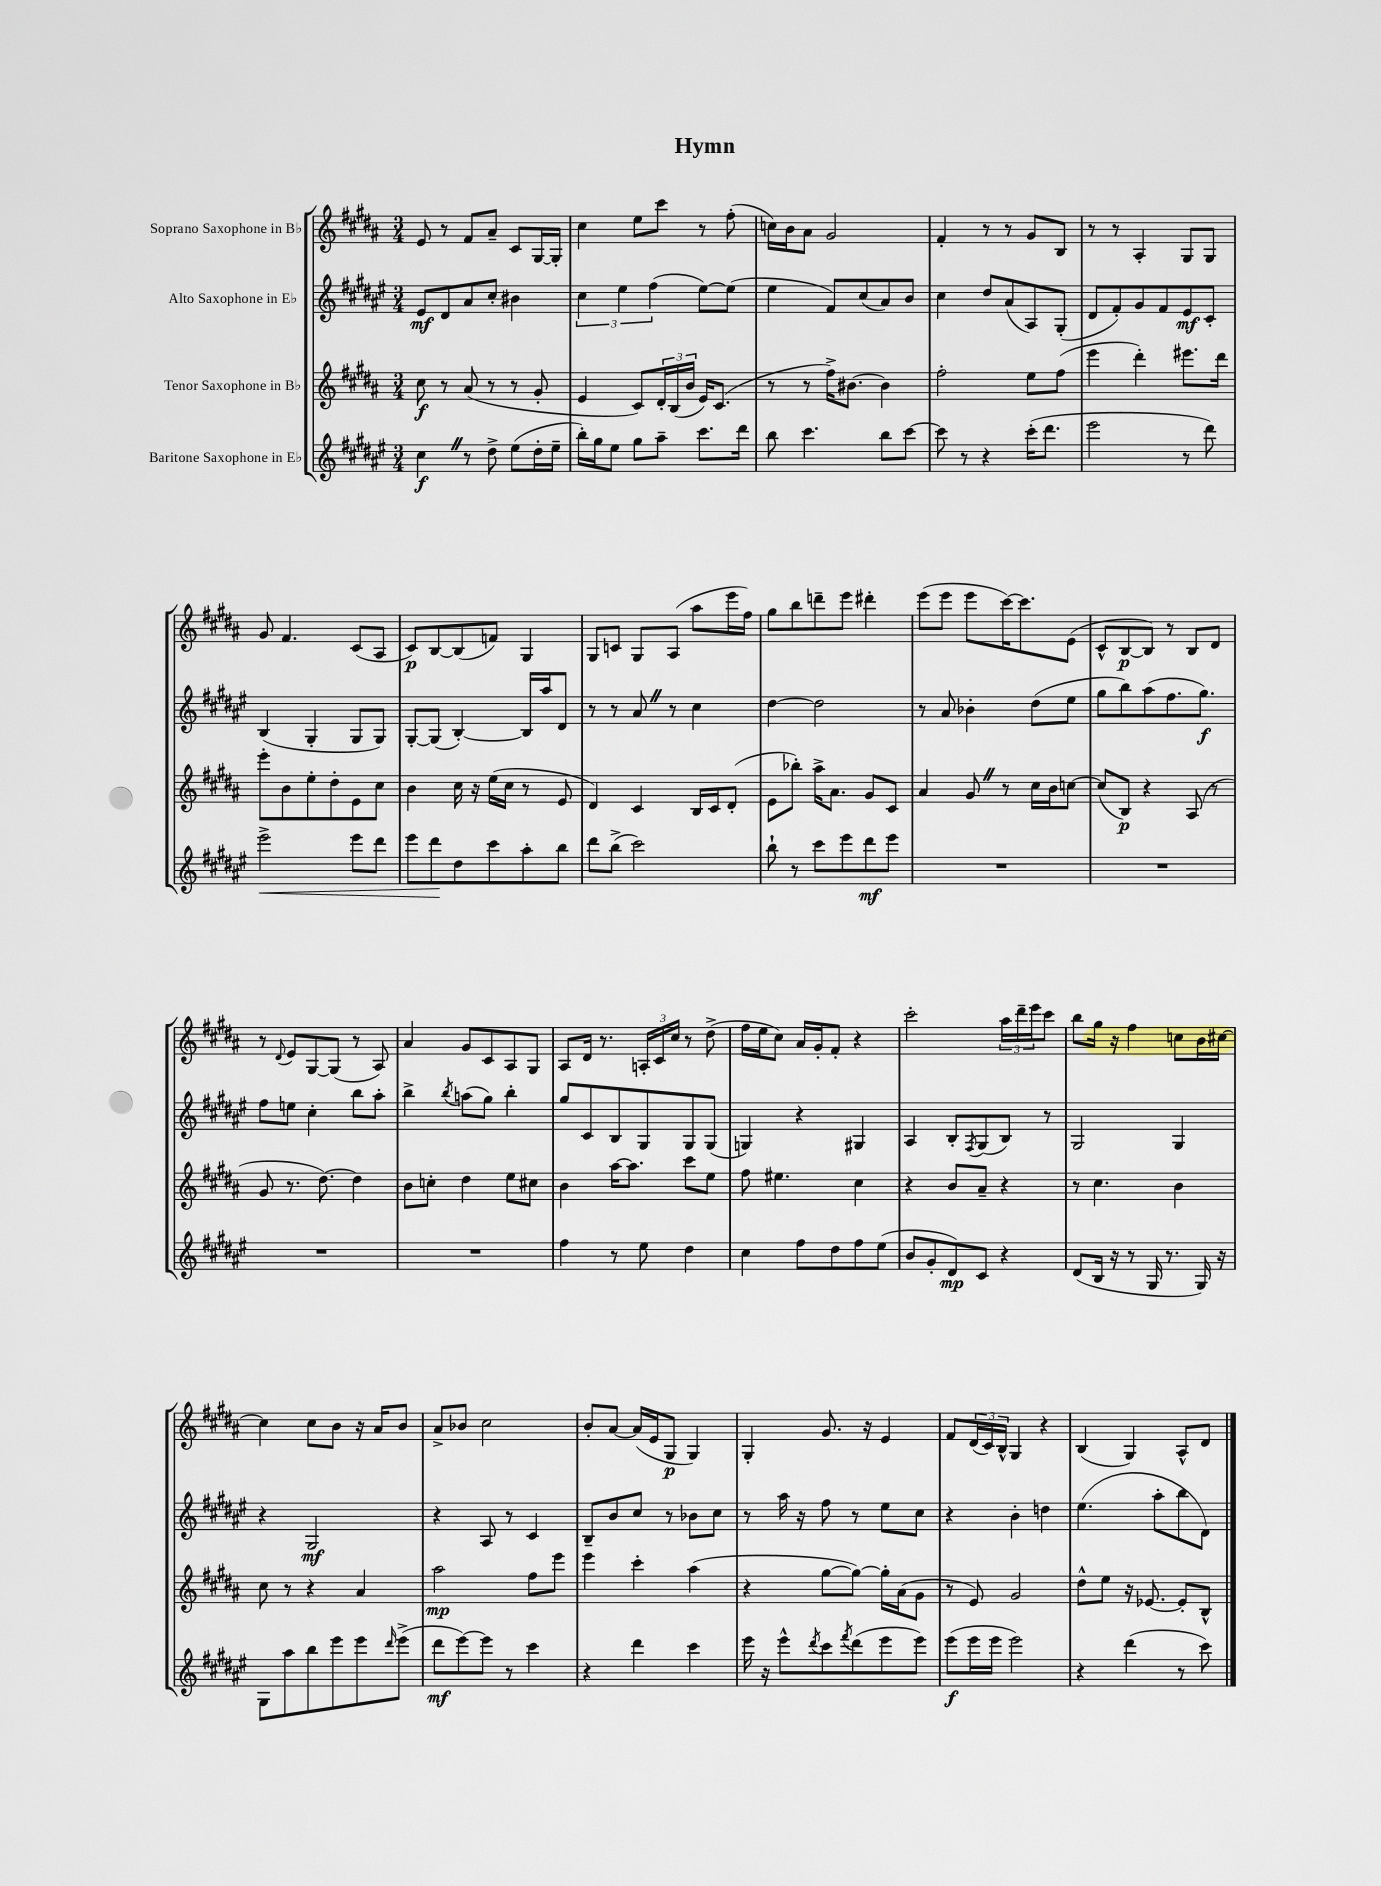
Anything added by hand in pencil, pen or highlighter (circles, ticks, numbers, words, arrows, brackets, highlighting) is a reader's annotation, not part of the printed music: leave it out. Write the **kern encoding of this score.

**kern	**kern	**kern	**kern
*staff4	*staff3	*staff2	*staff1
*clefG2	*clefG2	*clefG2	*clefG2
*k[f#c#g#d#a#e#]	*k[f#c#g#d#a#]	*k[f#c#g#d#a#e#]	*k[f#c#g#d#a#]
*M3/4	*M3/4	*M3/4	*M3/4
4cc#	8cc#	8e#	8e
.	8r	8d#	8r
8r	(8a#	8a#	8f#
8dd#^	8r	8cc#'	8a#~
(8ee#	8r	4b#	8c#
16dd#'	8g#'	.	[16G#
16ee#~	.	.	16G#']
=	=	=	=
16bb')	4e	6cc#	4cc#
16gg#	.	.	.
8ee#	.	.	.
.	.	6ee#	.
8gg#	8c#)	.	8ee
.	.	(6ff#	.
8aa#~	24d#'	.	8ccc#
.	(24B	.	.
.	24b	.	.
8.ccc#	16e)	[8ee#)	8r
.	(8.c#	.	.
.	.	(8ee#]	(8ff#'
16ddd#	.	.	.
=	=	=	=
8bb	8r	4ee#	16cc)
.	.	.	16b
4.ccc#	8r	.	8a#
.	16ff#^)	8f#)	2g#
.	[8.b#	.	.
.	.	(8cc#	.
8bb	4b#]	8a#)	.
[8ccc#	.	8b	.
=	=	=	=
8ccc#]	2ff#'	4cc#	4f#'
8r	.	.	.
4r	.	8dd#	8r
.	.	(8a#	8r
(16ccc#'	8ee	8A#)	8g#
8.ddd#	.	.	.
.	(8ff#	(8G#'	8B
=	=	=	=
2eee#	4eee	8d#	8r
.	.	8f#')	8r
.	4ddd#')	8g#	4A#'
.	.	8f#	.
8r	8.eee#	8e#	8G#
8ddd#)	.	8c#'	8G#
.	16ddd#	.	.
=	=	=	=
2eee#^	8eee'	(4B	8g#
.	8b	.	4.f#
.	8ee'	4G#'	.
.	8dd#'	.	.
8eee#	8e	8G#	(8c#
8ddd#	8cc#	8G#)	8A#
=	=	=	=
8eee#	4b	[8G#'	8c#)
8ddd#	.	(8G#]	[8B
8dd#	16cc#	[4B')	(8B]
.	16r	.	.
8ccc#	(16ee	.	8f)
.	16cc#	.	.
8aa#'	8r	16B]	4G#
.	.	16aa#	.
8bb	8e	8d#	.
=	=	=	=
8ddd#	4d#)	8r	8G#
(8bb^	.	8r	8c
2ccc#)	4c#	8a#	8G#
.	.	8r	(8A#
.	16B	4cc#	8aa#
.	16c#	.	.
.	(8d#'	.	16eee
.	.	.	16ff#)
=	=	=	=
8bb`	8e	[4dd#	8gg#
8r	8bb-')	.	8bb
8ccc#	16aa#^	2dd#]	8ddd~
.	8.a#	.	.
8eee#	.	.	8eee
8ddd#	8g#	.	4ddd#'
8eee#	8c#	.	.
=	=	=	=
2.r	4a#	8r	(8eee
.	.	8a#	8eee
.	8g#	4b-'	8eee
.	8r	.	[16ccc#)
.	.	.	8.ccc#]
.	16cc#	(8dd#	.
.	16b	.	.
.	[8cc	8ee#	(8e
=	=	=	=
2.r	(8cc]	8gg#	8c#^^
.	8B)	8bb)	[8B
.	4r	(8aa#	8B])
.	.	8.ff#	8r
.	(8A#	.	8B
.	.	8.gg#)	.
.	8r	.	8d#
=	=	=	=
2.r	8g#	8ff#	8r
.	.	.	8qqd#
.	8.r	8ee	8e
.	.	4cc#'	[8G#
.	[8.dd#)	.	.
.	.	.	(8G#]
.	4dd#]	8bb	8r
.	.	8aa#'	8A#)
=	=	=	=
2.r	8b	4bb^	4a#
.	8cc'	.	.
.	.	8qbb	.
.	4dd#	(8aa	8g#
.	.	8gg#)	8c#
.	8ee	4bb'	8A#
.	8cc#	.	8G#
=	=	=	=
4ff#	4b	8gg#	8A#
.	.	8c#	16d#
.	.	.	8.r
8r	[16aa#	8B	.
.	8.aa#]	.	.
8ee#	.	8G#	24A'
.	.	.	24c#
.	.	.	24cc#
4dd#	8ccc#	8G#	8r
.	8ee	(8G#	(8dd#^
=	=	=	=
4cc#	8ff#	4G)	16ff#
.	.	.	16ee
.	4.ee#	.	8cc#)
8ff#	.	4r	16a#
.	.	.	16g#'
8dd#	.	.	8f#'
8ff#	4cc#	4G#	4r
(8ee#	.	.	.
=	=	=	=
8b	4r	4A#	2ccc#'
8g#'	.	.	.
8d#)	8b	8B'	.
.	.	8qF#	.
8c#	8a#~	(8G#	.
4r	4r	8B)	24aa#
.	.	.	24ddd#~
.	.	.	24eee
.	.	8r	8ccc#
=	=	=	=
(8d#	8r	2G#	8bb
16B	4.cc#	.	16gg#
16r	.	.	16r
8r	.	.	4ff#
16G#	.	.	.
8.r	.	.	.
.	4b	4G#	8cc
16G#)	.	.	16b
16r	.	.	[16cc#
=	=	=	=
8G#	8cc#	4r	4cc#]
8aa#	8r	.	.
8bb	4r	2G#	8cc#
8eee#	.	.	8b
8eee#	4a#	.	16r
.	.	.	16a#
16qqddd#	.	.	.
(8eee#^	.	.	8b
=	=	=	=
8ddd#	2aa#	4r	8a#^
[8eee#)	.	.	8b-
8eee#]	.	8A#	2cc#
8r	.	8r	.
4ccc#	8ff#	4c#	.
.	8eee	.	.
=	=	=	=
4r	4eee	8B~	8b'
.	.	8b	[8a#
4ddd#	4ccc#'	8cc#	(16a#]
.	.	.	16e
.	.	8r	8G#
4ccc#	(4aa#	8b-	4G#)
.	.	8cc#	.
=	=	=	=
16eee#	4r	8r	4G#'
16r	.	.	.
8eee#^^	.	16aa#	.
.	.	16r	.
8qddd#	.	.	.
8ccc#	[8gg#	8ff#	8.g#
8qfff#	.	.	.
(8ddd#	8gg#_)	8r	.
.	.	.	16r
8eee#	16gg#']	8ee#	4e
.	(16a#	.	.
8eee#)	8g#	8cc#	.
=	=	=	=
(8eee#	8r	4r	8f#
16eee#	8e)	.	(24d#
.	.	.	24c#)
16eee#	.	.	.
.	.	.	24B^^
2eee#)	2g#	4b'	4G#
.	.	4dd	4r
=	=	=	=
4r	8dd#^^	(4.ee#	(4B
.	8ee	.	.
(4ddd#	16r	.	4G#)
.	[8.e-	.	.
.	.	8aa#'	.
8r	8e-']	8bb	8A#^^
8ccc#)	8B^^	8d#)	8d#
==	==	==	==
*-	*-	*-	*-
